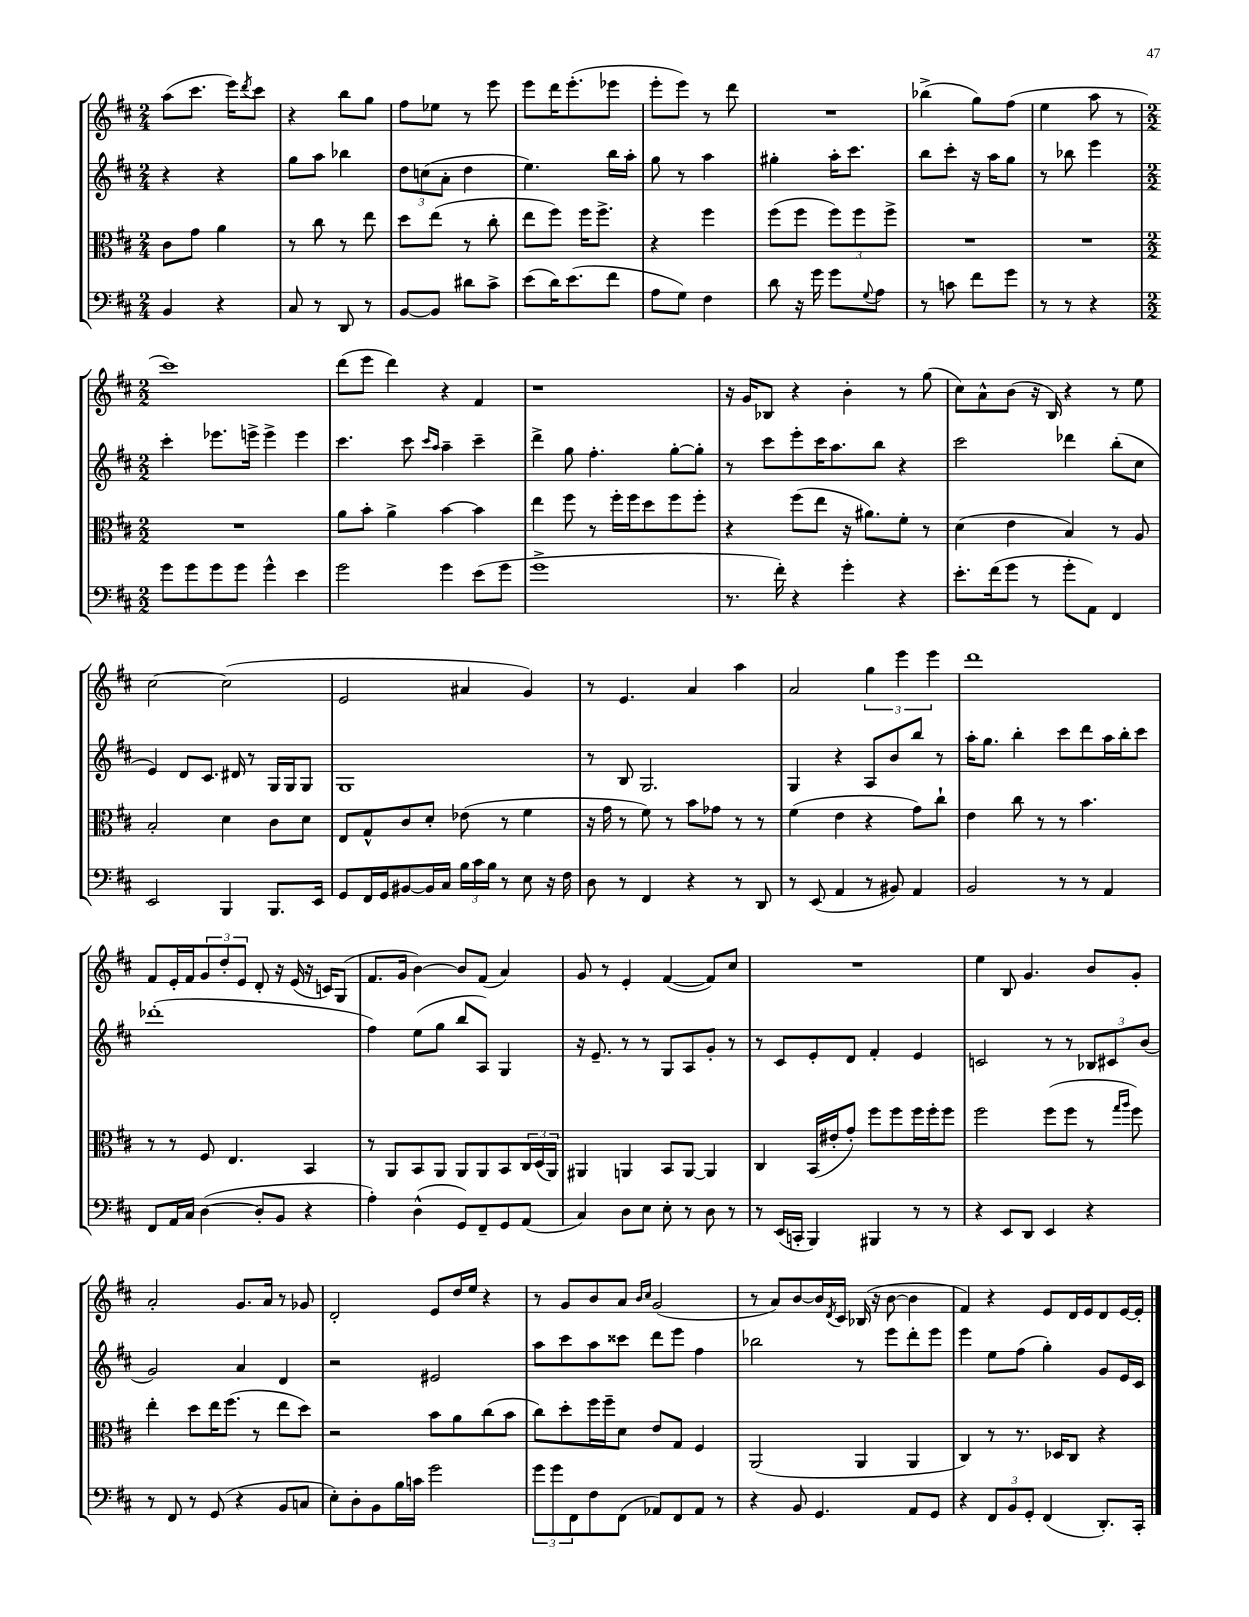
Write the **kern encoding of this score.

**kern	**kern	**kern	**kern
*part4	*part3	*part2	*part1
*staff4	*staff3	*staff2	*staff1
*clefF4	*clefC3	*clefG2	*clefG2
*k[f#c#]	*k[f#c#]	*k[f#c#]	*k[f#c#]
*M2/4	*M2/4	*M2/4	*M2/4
=95	=95	=95	=95
4BB/	8c#\L	4r	(8aa\L
.	8g\J	.	8.ccc#\J
4r	4a\	4r	.
.	.	.	16eee\KL)
.	.	.	8qddd/
.	.	.	8ccc#\J
=96	=96	=96	=96
8C#/	8r	8gg\L	4r
8r	8cc#\	8aa\J	.
8DD/	8r	4bb-X\	8bb\L
8r	8ee\	.	8gg\J
=97	=97	=97	=97
[8BB/L	8dd\L	12dd\L	8ff#\L
.	.	(12ccn\	.
8BB/J]	(8ee\J	.	8ee-X\J
.	.	12a'\J	.
8d#X\L	8r	4dd\	8r
8c#^\J	8cc#'\	.	8eee\
=98	=98	=98	=98
(8e\L	8ee\L	4.ee\)	8eee\L
16d\K)	8ff#\J)	.	16ddd\K
(8.e\	.	.	(8.eee'\
.	16ff#\KL	.	.
.	8.ff#^\J	.	.
8f#\J	.	16bb\LL	8eee-X\J
.	.	16aa'\JJ	.
=99	=99	=99	=99
8A\L	4r	8gg\	8eee'\L
8G\J)	.	8r	8eee\J)
4F#\	4ff#\	4aa\	8r
.	.	.	8ddd\
=100	=100	=100	=100
8d\	(8ff#\L	4gg#X'\	2r
16r	8ff#\J	.	.
16g\	.	.	.
8g\L	12ff#\L)	16aa'\KL	.
.	.	8.ccc#\J	.
.	12ff#\	.	.
8qqG/	.	.	.
8A\J	.	.	.
.	12ff#^\J	.	.
=101	=101	=101	=101
8r	2r	8bb\L	(4bb-X^\
8cn\	.	8ccc#'\J	.
8f#\L	.	16r	8gg\L)
.	.	16aa\KL	.
8g\J	.	8gg\J	(8ff#\J
=102	=102	=102	=102
8r	2r	8r	4ee\
8r	.	8bb-X\	.
4r	.	4eee\	8aa\
.	.	.	8r
!!LO:LB:g=z
=103	=103	=103	=103
*M2/2	*M2/2	*M2/2	*M2/2
8g\L	1r	4ccc#'\	1ccc#)
8g\	.	.	.
8g\	.	8.eee-X\L	.
8g\J	.	.	.
.	.	16eeen^\Jk	.
4g^^\	.	4eee^\	.
4e\	.	4eee\	.
=104	=104	=104	=104
2g\	8a\L	4.ccc#\	(8ddd\L
.	8b'\J	.	8eee\J
.	4a^\	.	4ddd\)
.	.	8ccc#\	.
.	.	16qqccc#/LL	.
.	.	16qqaa/JJ	.
4g\	[4b\	4aa~\	4r
(8e\L	4b\]	4ccc#~\	4f#/
8g\J	.	.	.
=105	=105	=105	=105
1g^	4ee\	4ddd^\	1r
.	8ff#\	8gg\	.
.	8r	4.ff#'\	.
.	16ff#'\LL	.	.
.	16ff#\J	.	.
.	8dd\	.	.
.	8ff#\	[8gg'\L	.
.	8ff#'\J	8gg'\J]	.
=106	=106	=106	=106
8.r	4r	8r	16r
.	.	.	16g/KL
.	.	8ccc#\L	8B-X/J
16f#'\)	.	.	.
4r	(8ff#\L	8eee'\	4r
.	8ee\J	16ccc#\K	.
.	.	8.aa\	.
4g'\	16r	.	4b'\
.	8.a#X\L)	.	.
.	.	8bb\J	.
4r	8f#'\J	4r	8r
.	8r	.	(8gg\
=107	=107	=107	=107
8.e'\L	(4d\	2ccc#\	8cc#\L)
.	.	.	8a^^\
(16f#\k	.	.	.
8g\J	4e\	.	(8b\J
8r	.	.	16r
.	.	.	16B/)
8g'\L	4B/)	4ddd-X\	4r
8AA\J)	.	.	.
4FF#/	8r	(8bb'\L	8r
.	8A/	8cc#\J	8ee\
!!LO:LB:g=z
=108	=108	=108	=108
2EE/	2B'/	4e/)	[2cc#\
.	.	8d/L	.
.	.	8.c#/J	.
4BBB/	4d\	.	(2cc#\]
.	.	16d#X/	.
.	.	8r	.
8.BBB/L	8c#\L	16G/LL	.
.	.	16G/J	.
.	8d\J	8G/J	.
16EE/Jk	.	.	.
=109	=109	=109	=109
8GG/L	8E/L	1G	2e/
16FF#/L	8G^^/	.	.
16GG/J	.	.	.
[8BB#X/	8c#/	.	.
16BB#/L]	8d'/J	.	.
16C#/JJ	.	.	.
24B\LL	(8e-X\	.	4a#X/
24c#\	.	.	.
24B\JJ	.	.	.
8r	8r	.	.
8E\	4f#\	.	4g/)
16r	.	.	.
16F#\	.	.	.
=110	=110	=110	=110
8D\	16r	8r	8r
.	16g\	.	.
8r	8r	8B/	4.e/
4FF#/	8f#\)	2.G/	.
.	8r	.	.
4r	8b\L	.	4a/
.	8g-X\J	.	.
8r	8r	.	4aa\
8DD/	8r	.	.
=111	=111	=111	=111
8r	(4f#\	4G/	2a/
(8EE/	.	.	.
4AA/	4e\	4r	.
8r	4r	8A/L	6gg\
8BB#X/)	.	8b/	.
.	.	.	6eee\
4AA/	8g\L)	8bb/J	.
.	.	.	6eee\
.	8cc#`\J	8r	.
=112	=112	=112	=112
2BB/	4e\	16aa'\KL	1ddd
.	.	8.gg\J	.
.	8cc#\	4bb'\	.
.	8r	.	.
8r	8r	8ccc#\L	.
8r	4.b\	8ddd\	.
4AA/	.	16aa\L	.
.	.	16bb'\J	.
.	.	8ccc#\J	.
!!LO:LB:g=z
=113	=113	=113	=113
8FF#/L	8r	(1ddd-X'	8f#/L
16AA/L	8r	.	16e'/L
16C#/JJ	.	.	16f#/J
([4D\	8F#/	.	12g/
.	.	.	12dd'/
.	4.E/	.	.
.	.	.	12e/J
8D'/L]	.	.	8d'/
8BB/J	.	.	16r
.	.	.	(16e/
4r	4BB/	.	16r
.	.	.	16cn/KL)
.	.	.	(8G/J
=114	=114	=114	=114
4A'\)	8r	4ff#\)	8.f#/L
.	8AA/L	.	.
.	.	.	16g/Jk
(4D^^\	8BB/	(8ee\L	[4b\)
.	8AA/J	8gg\J	.
8GG/L)	8AA/L	8bb/L	8b/L]
8FF#~/	8AA/	8A/J)	(8f#/J
8GG/	8BB/	4G/	4a/)
(8AA/J	24C#/L	.	.
.	(24D/	.	.
.	24AA/JJ)	.	.
=115	=115	=115	=115
4C#/)	4AA#X/	16r	8g/
.	.	8.e~/	.
.	.	.	8r
8D\L	4AAn/	8r	4e'/
8E\J	.	8r	.
8E'\	8BB/L	8G/L	([4f#/
8r	[8AA/J	8A/	.
8D\	4AA/]	8g'/J	8f#/L])
8r	.	8r	8cc#/J
=116	=116	=116	=116
8r	4C#/	8r	1r
(16EE/LL	.	8c#/L	.
16CCn'/JJ	.	.	.
4BBB/)	(16BB/LL	8e'/	.
.	16e#X'/J	.	.
.	8g'/J)	8d/J	.
4BBB#X/	8ff#\L	4f#'/	.
.	8ff#\	.	.
8r	16ff#\L	4e/	.
.	16ff#'\J	.	.
8r	8ff#\J	.	.
=117	=117	=117	=117
4r	2ff#\	2cn/	4ee\
8EE/L	.	.	8B/
8DD/J	.	.	4.g/
4EE/	(8ff#\L	8r	.
.	8ff#\J	8r	.
4r	8r	12B-X/L	8b/L
.	.	12c#X/	.
.	16qqgg/LL	.	.
.	16qqaa/JJ	.	.
.	8ff#\)	.	8g'/J
.	.	(12b/J	.
!!LO:LB:g=z
=118	=118	=118	=118
8r	4ee'\	2g/)	2a'/
8FF#/	.	.	.
8r	8dd\L	.	.
(8GG/	16ee\K	.	.
.	(8.ff#\J	.	.
4r	.	4a/	8.g/L
.	8r	.	.
.	.	.	16a/Jk
8BB/L	8ee\L	4d/	8r
8Cn/J	8dd\J)	.	8g-X/
=119	=119	=119	=119
8E'\L)	2r	2r	2d'/
8D'\	.	.	.
8BB\	.	.	.
16B\L	.	.	.
16cn\JJ	.	.	.
2g\	8b\L	2e#X/	8e/L
.	8a\	.	16dd/L
.	.	.	16ee/JJ
.	(8cc#\	.	4r
.	8b\J	.	.
=120	=120	=120	=120
12g\L	8cc#\L)	8aa\L	8r
12g\	.	.	.
.	8dd'\	8ccc#\	8g/L
12FF#\	.	.	.
8F#\	16ff#\L	8aa\	8b/
.	16ff#~\J	.	.
(8FF#\J	8d\J	8ccc##X\J	8a/J
.	.	.	16qqb/LL
.	.	.	16qqcc#/JJ
8AA-X/L)	8e/L	8ddd\L	(2g/
8FF#/	8G/J	8eee\J	.
8AA-/J	4F#/	4ff#\	.
8r	.	.	.
=121	=121	=121	=121
4r	(2AA/	2bb-X\	8r
.	.	.	8a/L)
8BB/	.	.	[8b/
4.GG/	.	.	16b/L]
.	.	.	8qd/
.	.	.	16c#/JJ
.	4AA/	8r	(16B-X/
.	.	.	16r
.	.	8eee\L	[8b\
8AA/L	4AA/	8ddd'\	4b\]
8GG/J	.	8eee\J	.
=122	=122	=122	=122
4r	4C#/)	4eee\	4f#/)
12FF#/L	8r	8ee\L	4r
12BB/	.	.	.
.	8.r	(8ff#\J	.
12GG'/J	.	.	.
(4FF#/	.	4gg'\)	8e/L
.	16D-X/KL	.	.
.	8C#/J	.	16d/L
.	.	.	16e/J
8.DD'/L)	4r	8g/L	8d/
.	.	16e/L	[16e/L
16CC#'/Jk	.	16c#/JJ	16e'/JJ]
==	==	==	==
*-	*-	*-	*-
